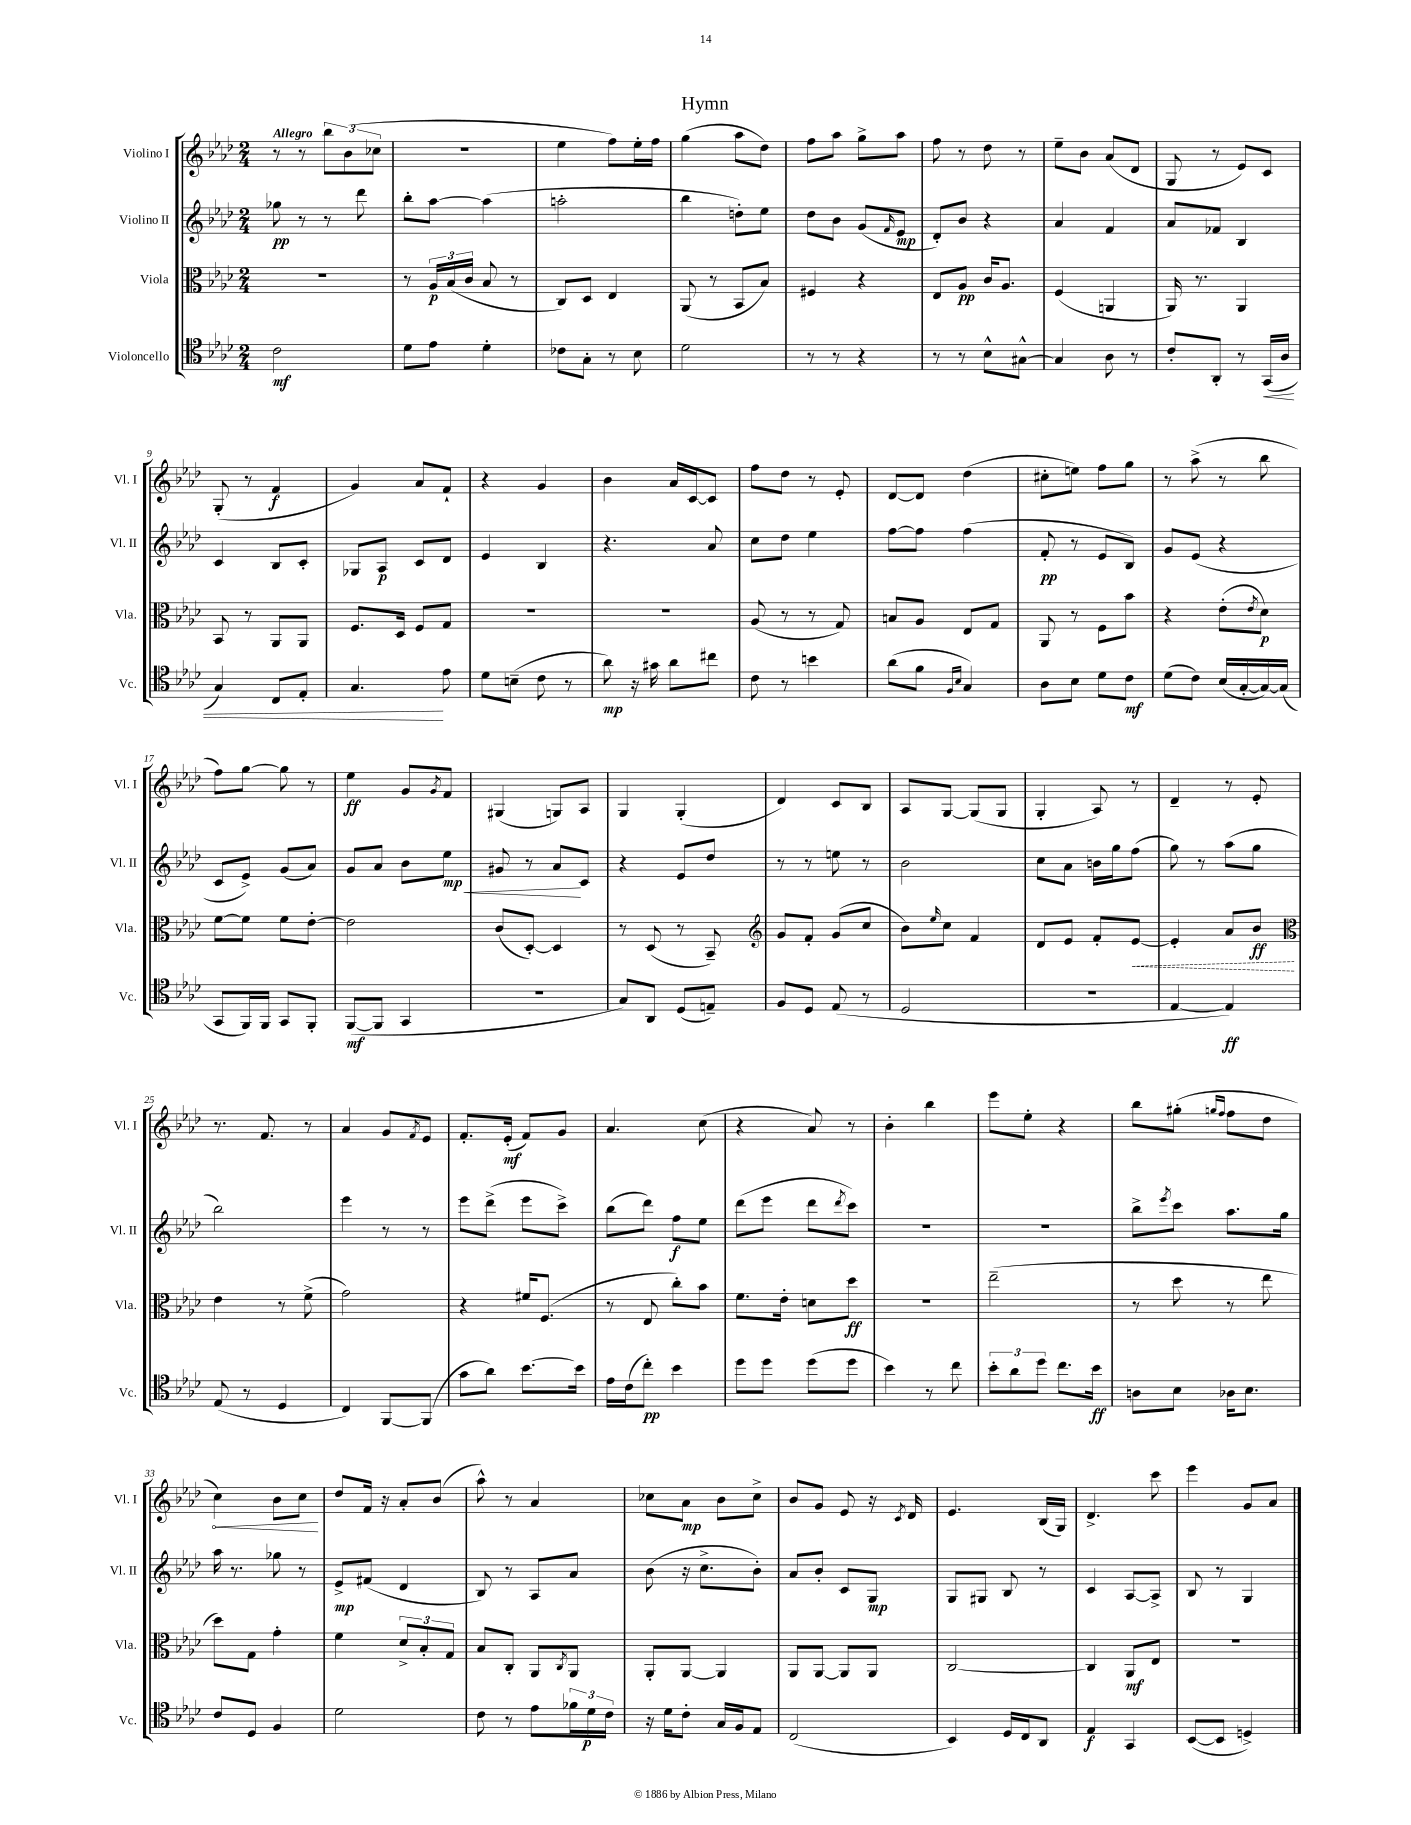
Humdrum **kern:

**kern	**dynam	**kern	**dynam	**kern	**dynam	**kern	**dynam
*part4	*part4	*part3	*part3	*part2	*part2	*part1	*part1
*staff4	*staff4	*staff3	*staff3	*staff2	*staff2	*staff1	*staff1
*I"Violoncello	*	*I"Viola	*	*I"Violino II	*	*I"Violino I	*
*I'Vc.	*	*I'Vla.	*	*I'Vl. II	*	*I'Vl. I	*
*clefC4	*	*clefC3	*	*clefG2	*	*clefG2	*
*k[b-e-a-d-]	*	*k[b-e-a-d-]	*	*k[b-e-a-d-]	*	*k[b-e-a-d-]	*
*M2/4	*	*M2/4	*	*M2/4	*	*M2/4	*
=1	=1	=1	=1	=1	=1	=1	=1
!	!	!	!	!	!	!LO:TX:a:B:t=Allegro	!
2c\	mf	2r	.	8gg-X\	pp	8r	.
.	.	.	.	8r	.	8r	.
.	.	.	.	8r	.	12bb-\L	.
.	.	.	.	.	.	(12b-\	.
.	.	.	.	8ddd-\	.	.	.
.	.	.	.	.	.	12cc-X\J	.
=2	=2	=2	=2	=2	=2	=2	=2
8d-\L	.	8r	.	8bb-'\L	.	2r	.
8e-\J	.	24A-/LL	p	[8aa-\J	.	.	.
.	.	(24B-/	.	.	.	.	.
.	.	24c/JJ	.	.	.	.	.
4d-'\	.	8B-/	.	(4aa-\]	.	.	.
.	.	8r	.	.	.	.	.
=3	=3	=3	=3	=3	=3	=3	=3
8c-X\L	.	8C/L)	.	2aan'\	.	4ee-\	.
8G'\J	.	8D-/J	.	.	.	.	.
8r	.	4E-/	.	.	.	8ff\L)	.
8B-\	.	.	.	.	.	16ee-'\L	.
.	.	.	.	.	.	16ff\JJ	.
=4	=4	=4	=4	=4	=4	=4	=4
2d-\	.	(8AA-/	.	4bb-\	.	(4gg\	.
.	.	8r	.	.	.	.	.
.	.	8BB-/L	.	8ddn'\L)	.	8aa-\L	.
.	.	8B-/J)	.	8ee-\J	.	8dd-\J)	.
=5	=5	=5	=5	=5	=5	=5	=5
8r	.	4F#X/	.	8dd-\L	.	8ff\L	.
8r	.	.	.	8b-\J	.	8aa-\J	.
4r	.	4r	.	(8g/L	.	8gg^\L	.
.	.	.	.	16qqf/	.	.	.
.	.	.	.	8e-/J	mp	8aa-\J	.
=6	=6	=6	=6	=6	=6	=6	=6
8r	.	8E-/L	.	8d-'/L)	.	8ff\	.
8r	.	8A-/J	pp	8b-/J	.	8r	.
8B-^^\L	.	16c/KL	.	4r	.	8dd-\	.
.	.	8.A-/J	.	.	.	.	.
[8G#X^^\J	.	.	.	.	.	8r	.
=7	=7	=7	=7	=7	=7	=7	=7
4G#/]	.	(4F/	.	4a-/	.	8ee-~\L	.
.	.	.	.	.	.	8b-\J	.
8A-\	.	4AAn/	.	4f/	.	(8a-/L	.
8r	.	.	.	.	.	8d-/J	.
=8	=8	=8	=8	=8	=8	=8	=8
8c'/L	.	16AA-/)	.	8a-/L	.	8G/	.
.	.	8.r	.	.	.	.	.
8AA-'/J	.	.	.	8f-X/J	.	8r	.
8r	.	4AA-/	.	4B-/	.	8e-/L)	.
!	!LO:HP:b	!	!	!	!	!	!
(16GG/LL	<	.	.	.	.	8c/J	.
16A-/JJ	.	.	.	.	.	.	.
!!LO:LB:g=z
=9	=9	=9	=9	=9	=9	=9	=9
4G/)	.	8BB-/	.	4c/	.	(8G'/	.
.	.	8r	.	.	.	8r	.
8C/L	.	8AA-/L	.	8B-/L	.	4f/	f
8E-'/J	.	8AA-/J	.	8c'/J	.	.	.
=10	=10	=10	=10	=10	=10	=10	=10
4.G/	.	8.F/L	.	8G-X/L	.	4g/)	.
.	.	.	.	8A-/J	p	.	.
.	.	16D-/Jk	.	.	.	.	.
.	.	8F/L	.	8c/L	.	8a-/L	.
8e-\	[	8G/J	.	8d-/J	.	8f`/J	.
=11	=11	=11	=11	=11	=11	=11	=11
8d-\L	.	2r	.	4e-/	.	4r	.
(8Bn~\J	.	.	.	.	.	.	.
8c\	.	.	.	4B-/	.	4g/	.
8r	.	.	.	.	.	.	.
=12	=12	=12	=12	=12	=12	=12	=12
8a-\)	mp	2r	.	4.r	.	4b-\	.
16r	.	.	.	.	.	.	.
16g#X\	.	.	.	.	.	.	.
8a-\L	.	.	.	.	.	16a-/LL	.
.	.	.	.	.	.	[16c/J	.
8cc#X\J	.	.	.	8a-/	.	8c/J]	.
=13	=13	=13	=13	=13	=13	=13	=13
8c\	.	(8A-/	.	8cc\L	.	8ff\L	.
8r	.	8r	.	8dd-\J	.	8dd-\J	.
4bn\	.	8r	.	4ee-\	.	8r	.
.	.	8G/)	.	.	.	8e-'/	.
=14	=14	=14	=14	=14	=14	=14	=14
(8a-\L	.	8Bn/L	.	[8ff\L	.	[8d-/L	.
8f\J	.	8A-/J	.	8ff\J]	.	8d-/J]	.
16qqF/LL	.	.	.	.	.	.	.
16qqB-/JJ	.	.	.	.	.	.	.
4G/)	.	8E-/L	.	(4ff\	.	(4dd-\	.
.	.	8G/J	.	.	.	.	.
=15	=15	=15	=15	=15	=15	=15	=15
8A-\L	.	8AA-/	.	8f'/	pp	8cc#X'\L	.
8B-\J	.	8r	.	8r	.	8een\J)	.
8d-\L	.	8F\L	.	8e-/L	.	8ff\L	.
8c\J	mf	8b-\J	.	8B-/J)	.	8gg\J	.
=16	=16	=16	=16	=16	=16	=16	=16
(8d-\L	.	4r	.	8g/L	.	8r	.
8c\J)	.	.	.	(8e-/J	.	(8aa-^\	.
(16B-/LL	.	(8e-'\L	.	4r	.	8r	.
[16G'/	.	.	.	.	.	.	.
.	.	8qe-/	.	.	.	.	.
16G/_)	.	8d-\J)	p	.	.	8bb-\	.
(16G/JJ]	.	.	.	.	.	.	.
!!LO:LB:g=z
=17	=17	=17	=17	=17	=17	=17	=17
8GG/L	.	[8f\L	.	8c/L	.	8ff\L)	.
16FF/L)	.	8f\J]	.	8e-^/J)	.	[8gg\J	.
16FF/JJ	.	.	.	.	.	.	.
8GG/L	.	8f\L	.	(8g/L	.	8gg\]	.
8FF'/J	.	[8e-'\J	.	8a-/J)	.	8r	.
=18	=18	=18	=18	=18	=18	=18	=18
([8FF/L	mf	2e-\]	.	8g/L	.	4ee-\	ff
8FF/J]	.	.	.	8a-/J	.	.	.
4GG/	.	.	.	8b-\L	.	8g/L	.
.	.	.	.	.	.	8qg/	.
!	!	!	!	!	!LO:HP:b	!	!
.	.	.	.	8ee-\J	< mp	8f/J	.
=19	=19	=19	=19	=19	=19	=19	=19
2r	.	(8c/L	.	8g#X/	.	(4G#X/	.
.	.	[8D-'/J)	.	8r	.	.	.
.	.	4D-/]	.	8a-/L	.	8Gn/L)	.
.	.	.	.	8c/J	[	8A-/J	.
=20	=20	=20	=20	=20	=20	=20	=20
8G/L)	.	8r	.	4r	.	4G/	.
8AA-/J	.	(8D-/	.	.	.	.	.
(8D-/L	.	8r	.	8e-/L	.	(4G'/	.
8En~/J)	.	8BB-~/)	.	8dd-/J	.	.	.
=21	=21	=21	=21	=21	=21	=21	=21
*	*	*clefG2	*	*	*	*	*
8F/L	.	8g/L	.	8r	.	4d-/)	.
8D-/J	.	8f'/J	.	8r	.	.	.
(8E-/	.	(8g/L	.	8een\	.	8c/L	.
8r	.	8cc/J	.	8r	.	8B-/J	.
=22	=22	=22	=22	=22	=22	=22	=22
2D-/	.	8b-\L)	.	2b-\	.	8A-/L	.
.	.	16qqee-/	.	.	.	.	.
.	.	8cc\J	.	.	.	[8G/J	.
.	.	4f/	.	.	.	(8G/L]	.
.	.	.	.	.	.	8G/J	.
=23	=23	=23	=23	=23	=23	=23	=23
2r	.	8d-/L	.	8cc\L	.	4G'/	.
.	.	8e-/J	.	8a-\J	.	.	.
.	.	8f'/L	.	16bn\LL	.	8A-/)	.
.	.	.	.	16gg\J	.	.	.
!	!	!	!LO:HP:b	!	!	!	!
.	.	[8e-/J	<	(8ff\J	.	8r	.
=24	=24	=24	=24	=24	=24	=24	=24
[4E-/	.	4e-'/]	.	8gg\)	.	4d-~/	.
.	.	.	.	8r	.	.	.
4E-/])	ff	8a-/L	.	(8aa-\L	.	8r	.
.	.	8b-/J	ff	8gg\J	.	8e-'/	.
.	.	.	[	.	.	.	.
!!LO:LB:g=z
=25	=25	=25	=25	=25	=25	=25	=25
*	*	*clefC3	*	*	*	*	*
(8E-/	.	4e-\	.	2bb-\)	.	8.r	.
8r	.	.	.	.	.	.	.
.	.	.	.	.	.	8.f/	.
4D-/	.	8r	.	.	.	.	.
.	.	(8f^\	.	.	.	8r	.
=26	=26	=26	=26	=26	=26	=26	=26
4C/)	.	2g\)	.	4eee-\	.	4a-/	.
[8FF/L	.	.	.	8r	.	8g/L	.
.	.	.	.	.	.	8qf/	.
(8FF/J]	.	.	.	8r	.	8e-/J	.
=27	=27	=27	=27	=27	=27	=27	=27
8g\L	.	4r	.	8eee-\L	.	8.f'/L	.
8a-\J)	.	.	.	(8ddd-^\J	.	.	.
.	.	.	.	.	.	(16e-'/Jk	mf
[8.b-\L	.	16f#X/KL	.	8eee-\L	.	8f/L)	.
.	.	(8.F/J	.	.	.	.	.
.	.	.	.	8ccc^\J)	.	8g/J	.
16b-\Jk]	.	.	.	.	.	.	.
=28	=28	=28	=28	=28	=28	=28	=28
16e-\LL	.	8r	.	(8bb-\L	.	4.a-/	.
(16c\J	.	.	.	.	.	.	.
8cc'\J)	pp	8E-/	.	8ddd-\J)	.	.	.
4b-\	.	8cc'\L)	.	8ff\L	f	.	.
.	.	8b-\J	.	8ee-\J	.	(8cc\	.
=29	=29	=29	=29	=29	=29	=29	=29
8dd-\L	.	8.f\L	.	(8ddd-\L	.	4r	.
8dd-\J	.	.	.	8eee-\J	.	.	.
.	.	16e-'\Jk	.	.	.	.	.
(8dd-\L	.	8dn\L	.	8ddd-\L	.	8a-/)	.
.	.	.	.	8qddd-/	.	.	.
8dd-\J	.	8dd-\J	ff	8ccc\J)	.	8r	.
=30	=30	=30	=30	=30	=30	=30	=30
4b-\)	.	2r	.	2r	.	4b-'\	.
8r	.	.	.	.	.	4bb-\	.
8cc\	.	.	.	.	.	.	.
=31	=31	=31	=31	=31	=31	=31	=31
12b-'\L	.	(2ee-~\	.	2r	.	8eee-\L	.
12a-\	.	.	.	.	.	.	.
.	.	.	.	.	.	8ee-'\J	.
12dd-\J	.	.	.	.	.	.	.
8.cc\L	.	.	.	.	.	4r	.
16b-\Jk	ff	.	.	.	.	.	.
=32	=32	=32	=32	=32	=32	=32	=32
8An\L	.	8r	.	8bb-^\L	.	8bb-\L	.
.	.	.	.	8qeee-/	.	.	.
8B-\J	.	8dd-\	.	8ccc\J	.	(8gg#X'\J	.
.	.	.	.	.	.	16qqggn/LL	.
.	.	.	.	.	.	16qqff/JJ	.
16A-X\KL	.	8r	.	8.aa-\L	.	8ff\L	.
8.B-\J	.	.	.	.	.	.	.
.	.	8ee-\	.	.	.	8dd-\J	.
.	.	.	.	16gg\Jk	.	.	.
!!LO:LB:g=z
=33	=33	=33	=33	=33	=33	=33	=33
!	!	!	!	!	!	!	!LO:HP:b
8c/L	.	8dd-\L)	.	16aa-\	.	4cc\)	<
.	.	.	.	8.r	.	.	.
8D-/J	.	8G\J	.	.	.	.	.
4F/	.	4g'\	.	8gg-X\	.	8b-\L	.
.	.	.	.	8r	.	8cc\J	.
.	.	.	.	.	.	.	[
=34	=34	=34	=34	=34	=34	=34	=34
2d-\	.	4f\	.	8e-^/L	mp	8dd-/L	.
.	.	.	.	(8f#X/J	.	16f/Jk	.
.	.	.	.	.	.	16r	.
.	.	12d-^/L	.	4d-/	.	8a-'/L	.
.	.	12B-'/	.	.	.	.	.
.	.	.	.	.	.	(8b-/J	.
.	.	12G/J	.	.	.	.	.
=35	=35	=35	=35	=35	=35	=35	=35
8c\	.	8B-/L	.	8B-/)	.	8aa-^^\)	.
8r	.	8C'/J	.	8r	.	8r	.
8e-\L	.	8AA-/L	.	8A-/L	.	4a-/	.
.	.	8qC/	.	.	.	.	.
24f-X\L	.	8AA-/J	.	8a-/J	.	.	.
24d-\	p	.	.	.	.	.	.
24c\JJ	.	.	.	.	.	.	.
=36	=36	=36	=36	=36	=36	=36	=36
16r	.	8AA-'/L	.	(8b-\	.	8cc-X\L	.
16d-\KL	.	.	.	.	.	.	.
8c'\J	.	[8AA-/J	.	16r	.	8a-\J	mp
.	.	.	.	8.cc^\L	.	.	.
16G/LL	.	4AA-/]	.	.	.	8b-\L	.
16F/J	.	.	.	.	.	.	.
8E-/J	.	.	.	8b-'\J)	.	8cc-^\J	.
=37	=37	=37	=37	=37	=37	=37	=37
(2C/	.	8AA-/L	.	8a-/L	.	8b-/L	.
.	.	[8AA-/J	.	8b-'/J	.	8g/J	.
.	.	8AA-/L]	.	8c/L	.	8e-/	.
.	.	8AA-/J	.	8G/J	mp	16r	.
.	.	.	.	.	.	8qc/	.
.	.	.	.	.	.	16d-/	.
=38	=38	=38	=38	=38	=38	=38	=38
4BB-/)	.	[2C/	.	8G/L	.	4.e-/	.
.	.	.	.	8G#X/J	.	.	.
16D-/LL	.	.	.	8B-/	.	.	.
16C/J	.	.	.	.	.	.	.
8AA-/J	.	.	.	8r	.	(16B-/LL	.
.	.	.	.	.	.	16G/JJ)	.
=39	=39	=39	=39	=39	=39	=39	=39
4E-/	f	4C/]	.	4c/	.	4.d-^/	.
4GG/	.	8AA-/L	mf	[8A-/L	.	.	.
.	.	8E-/J	.	8A-^/J]	.	8ccc\	.
=40	=40	=40	=40	=40	=40	=40	=40
([8BB-/L	.	2r	.	8B-/	.	4eee-\	.
8BB-/J]	.	.	.	8r	.	.	.
4Dn^/)	.	.	.	4G/	.	8g/L	.
.	.	.	.	.	.	8a-/J	.
==	==	==	==	==	==	==	==
*-	*-	*-	*-	*-	*-	*-	*-
